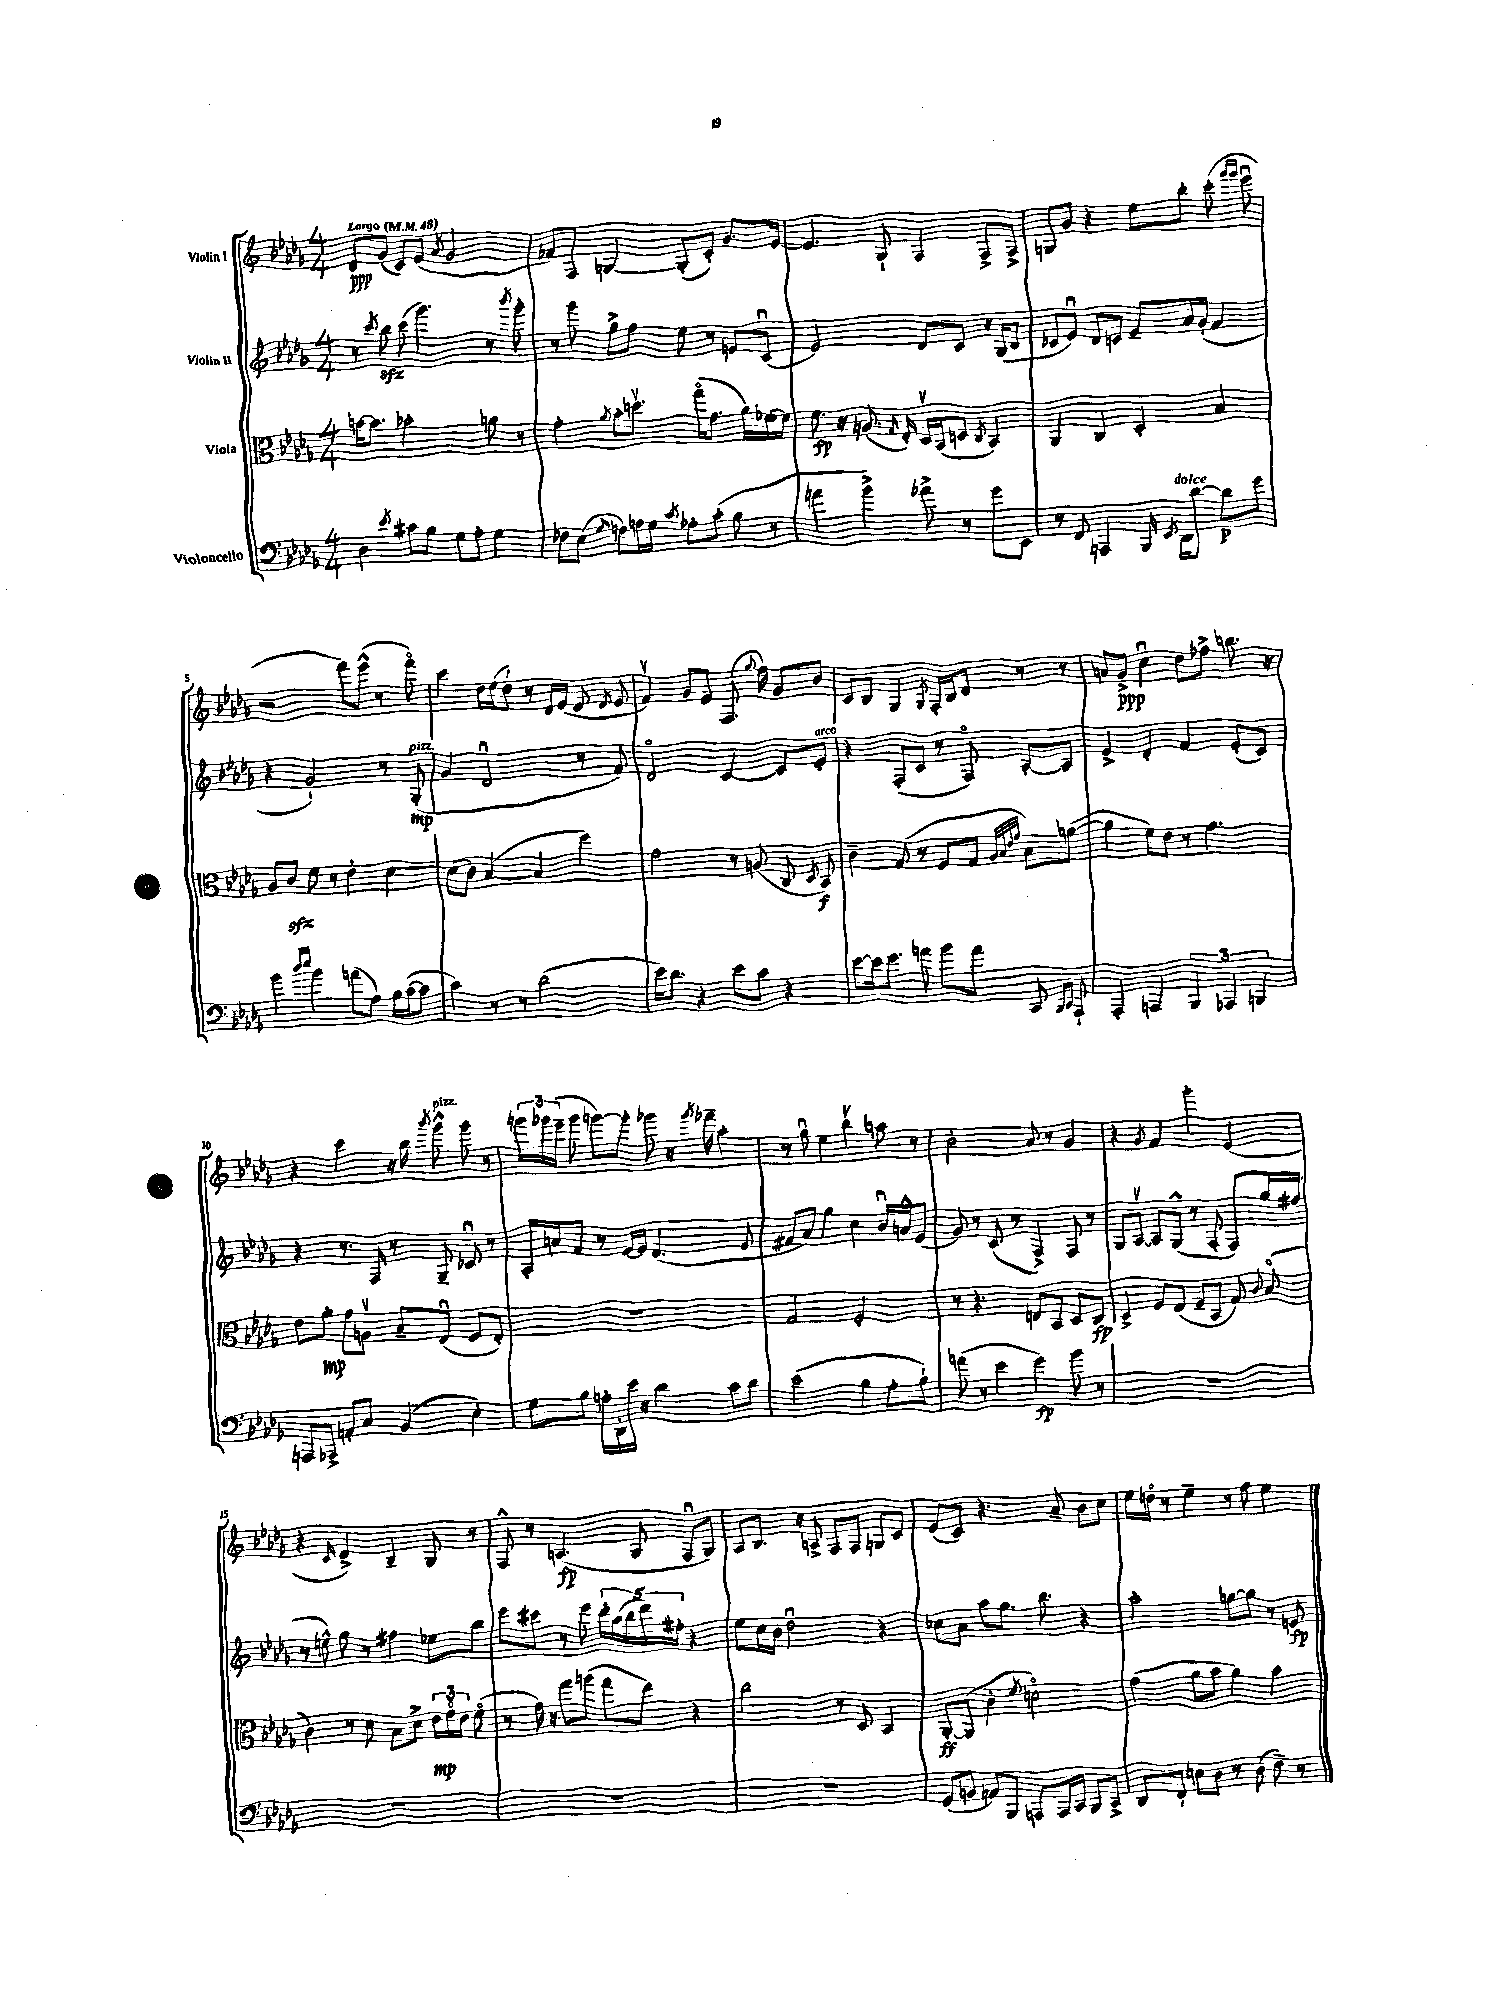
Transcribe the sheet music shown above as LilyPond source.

<<
\new StaffGroup <<
\new Staff = "s0" \with { instrumentName = "Violin I" } {
    \clef treble \key des \major \numericTimeSignature \time 4/4 \tempo "Largo" 4 = 48
    \autoBeamOff des'8[\ppp ges'8]( c'8[) ees'8]( \acciaccatura { aes'8 } ges'2 |
    fes'8[) f8] g4~ g8[-.( c'8]-.) ges'8.[ ees'16]~ |
    ees'4. ges8-! f4 f8[-> f8]-> |
    g8[ ges'8] r4 ees''8[ bes''8]-. c'''8-.( \grace { ges'''16[ ges'''16] } ees'''8\downbow |
    r2 f'''8[) ees'''8]-^( r8 f'''8\flageolet) |
    c'''4 des''16[ ees''16( des''8]-!) r8 des'16[ ees'16]( des'8 \acciaccatura { des'8 } ees'8 |
    f'4\upbow) ges'8[ ees'8] f8.( \appoggiatura { ges''8 } f''16) ges'8[ bes'8] |
    c'8[ bes8] ges4 \acciaccatura { ges8 } f16[-. bes16 des'8] r8 r8 |
    a'8[ ges'8]->\ppp c''4\downbow des''8[ fes''8]-> b''8. r16 |
    r4 c'''4 r16 bes''16 \acciaccatura { bes'''8 } ges'''8-^^\markup { \italic "pizz." } ges'''8 r8 |
    \tuplet 3/2 { g'''16[ ges'''16 ees'''16]--( } ges'''8 g'''8[~) g'''8]-. ges'''8 r16 \acciaccatura { ges'''8 } fes'''16-- aes''4-. |
    r8 ges''8\downbow ees''4 bes''4\upbow a''8 r8 |
    bes'2-. aes'8 r8 ges'4 |
    r4 \acciaccatura { ges'8 } f'4 ges'''4-. ees'4( |
    r4 \grace { c'16 } des'4->) bes4-- ges8 r8 |
    f8-^ r8 a4.\fp( ges8 f8[\downbow ges8]) |
    aes8[ bes8.] r16 a8-> f8[ f8] g8[ c'8] |
    ees'8[( c'8]) r4. aes'8-- bes'8[ c''8] |
    ees''16[ d''16]\flageolet r8 ees''4-- r8 f''8 ees''4 \bar "|." |
}
\new Staff = "s1" \with { instrumentName = "Violin II" } {
    \clef treble \key des \major \numericTimeSignature \time 4/4
    \autoBeamOff r8 \acciaccatura { c'''8 } bes''8\sfz c'''8( ges'''4.) r8 \acciaccatura { bes'''8 } ges'''8-. |
    r8 ges'''8 ges''8[-> f''8] ees''8 r8 e'8[ c'8]\downbow( |
    ees'2) des'8[ c'8] r16 ges16[( bes8] |
    ces'8[ ees'8]\downbow) des'8[ c'8] ees'8[-- aes'16 ges'16]-.( f'4 |
    r4 ges'2-!) r8 ges8-.\mp^\markup { \italic "pizz." }( |
    ges'4 des'2\downbow r8 f'8) |
    des'2\flageolet c'4~ c'8[ ees'8]-.^\markup { \italic "arco" } |
    r4 f8[-.( c'8] r8 f8\flageolet) aes8[~-. aes8] |
    ees'4-> des'4-. f'4 ees'8[-.( c'8]) |
    r4 r8. f16 r8 ges8-- ces'8\downbow r8 |
    aes16[-. a'16 f'8] r8 ees'16[~ ees'16] des'4.( ees'8 |
    fis'8[ aes'8]) ges''4 c''4 bes'16[\downbow a'16-^ ees'8]( |
    ges'8) r8 c'8( r8 f4->) f8 r8 |
    ges8[ aes8]~\upbow aes8[ ges8]-^( r8 f8-. f8[) ges''16 fis''16]( |
    r8 e''8-^) ges''8 r8 fis''4 ees''8[ bes''8] |
    ees'''8[ cis'''8] r8 ees'''8 \tuplet 5/4 { des'''16[-. aes''16( bes''16 des'''16) fis''16]-. } r4 |
    ees''8[ c''16 bes'16] des''2\downbow r4 |
    ces''8[ aes'8] aes''8[ ges''8.] bes''8. r4 |
    aes''2-. g''8[~ g''8] r8 e'8\fp \bar "|." |
}
\new Staff = "s2" \with { instrumentName = "Viola" } {
    \clef alto \key des \major \numericTimeSignature \time 4/4
    \autoBeamOff b'16[~ b'8.] bes'2-. a'8 r8 |
    ges'4-. \acciaccatura { aes'8 } bes'8[-. d''8.]\upbow ges''16[\flageolet( ges'8.] aes'16[) fes'16~ fes'16] |
    f'8.\fp r16 a8.( \grace { ges16 } ees16-.) des16[\upbow bes,16( d8] \acciaccatura { c8 } bes,4) |
    aes,4 c4 des4-. bes4 |
    aes8[ c'8]\sfz f'8 r8 ees'4-. des'4~ |
    des'8[( c'8]) bes4~( bes4 f''4) |
    ges'2 r8 a8( c8 \acciaccatura { des8 } bes,8\f) |
    c'4-- ges8( r8 f8[ ges8] \grace { aes32[ bes32 ees'32 ges'32] } bes8[) a'8]~( |
    a'4 f'8[) ees'8] r8 ges'4. |
    ees'8[ aes'8]-.\mp ges'8[ a8]\upbow bes8[-- ees8]\downbow( f8[ ees8]-.) |
    R1 |
    ges2 f2-. |
    r8 r4. e8[ bes,8] des8[ c8]\fp |
    des4-> f8[ ees8]( f8[-- bes,8] ges8) \appoggiatura { c'8 } bes8\flageolet( |
    c'4) r8 des'8 bes8[ des'8]-> \tuplet 3/2 { ees'16[\mp ges'16\flageolet ees'16] } f'8\flageolet( |
    r8 ges'16) r16 ges''8[ a''8]( ges''8[ ees''8]) r4 |
    c''2 r8 des8 bes,4 |
    aes,8[~-.\ff aes,8]( c'4-. \acciaccatura { f'8 } d'2\flageolet) |
    ges'4( aes'8[ bes'8] aes'4) bes'4 \bar "|." |
}
\new Staff = "s3" \with { instrumentName = "Violoncello" } {
    \clef bass \key des \major \numericTimeSignature \time 4/4
    \autoBeamOff des4 \acciaccatura { ees'8 } cis'8[ bes8] ges8[ aes8]-. ges4 |
    fes8[ ees8]( \grace { ges16 } f8[) a16 ges16] \acciaccatura { c'8 } aes8[-. c'8]-.( bes8 r8 |
    a'4 bes'4->) aes'8-> r8 ges'8[ ees,8] |
    r8 f,8 a,,4 bes,,16 \acciaccatura { ees,8 } des,16[^\markup { \italic "dolce" } des'8]~ des'8[\p ges'8] |
    bes'4 \grace { des''16[ ees''16] } bes'4 a'8[( aes8]) bes16[ c'16~( c'8] |
    c'4) r8 r8 des'2( |
    ees'16[) des'8.] r4 ees'8[ c'8] r4 |
    ees'8[~ ees'16 ges'8.] a'8 bes'8[ a'8] c,8 \grace { bes,,16[ c,16] } aes,,8-! |
    aes,,4-. a,,4 \tuplet 3/2 { bes,,4 aes,,4 b,,4 } |
    a,,8[ aes,,8]-> a,8[-. c8] bes,4( ees4-.) |
    ges8[ bes8] a16[-. des,16-. ees'16] r16 des'4 c'8[ des'8] |
    ees'2( bes4 aes8[-. bes8]-!) |
    a'8( r8 ees'4 ges'4\fp) bes'8 r8 |
    R1 |
    R1 |
    R1 |
    R1 |
    ges,8[( b,8] a,8[) bes,,8] a,,8[ a,,16 c,16] bes,,8[ c,8]-> |
    des,8[ f,8]-! e8[ des8] r8 des8( f8--) r8 \bar "|." |
}
>>
>>
